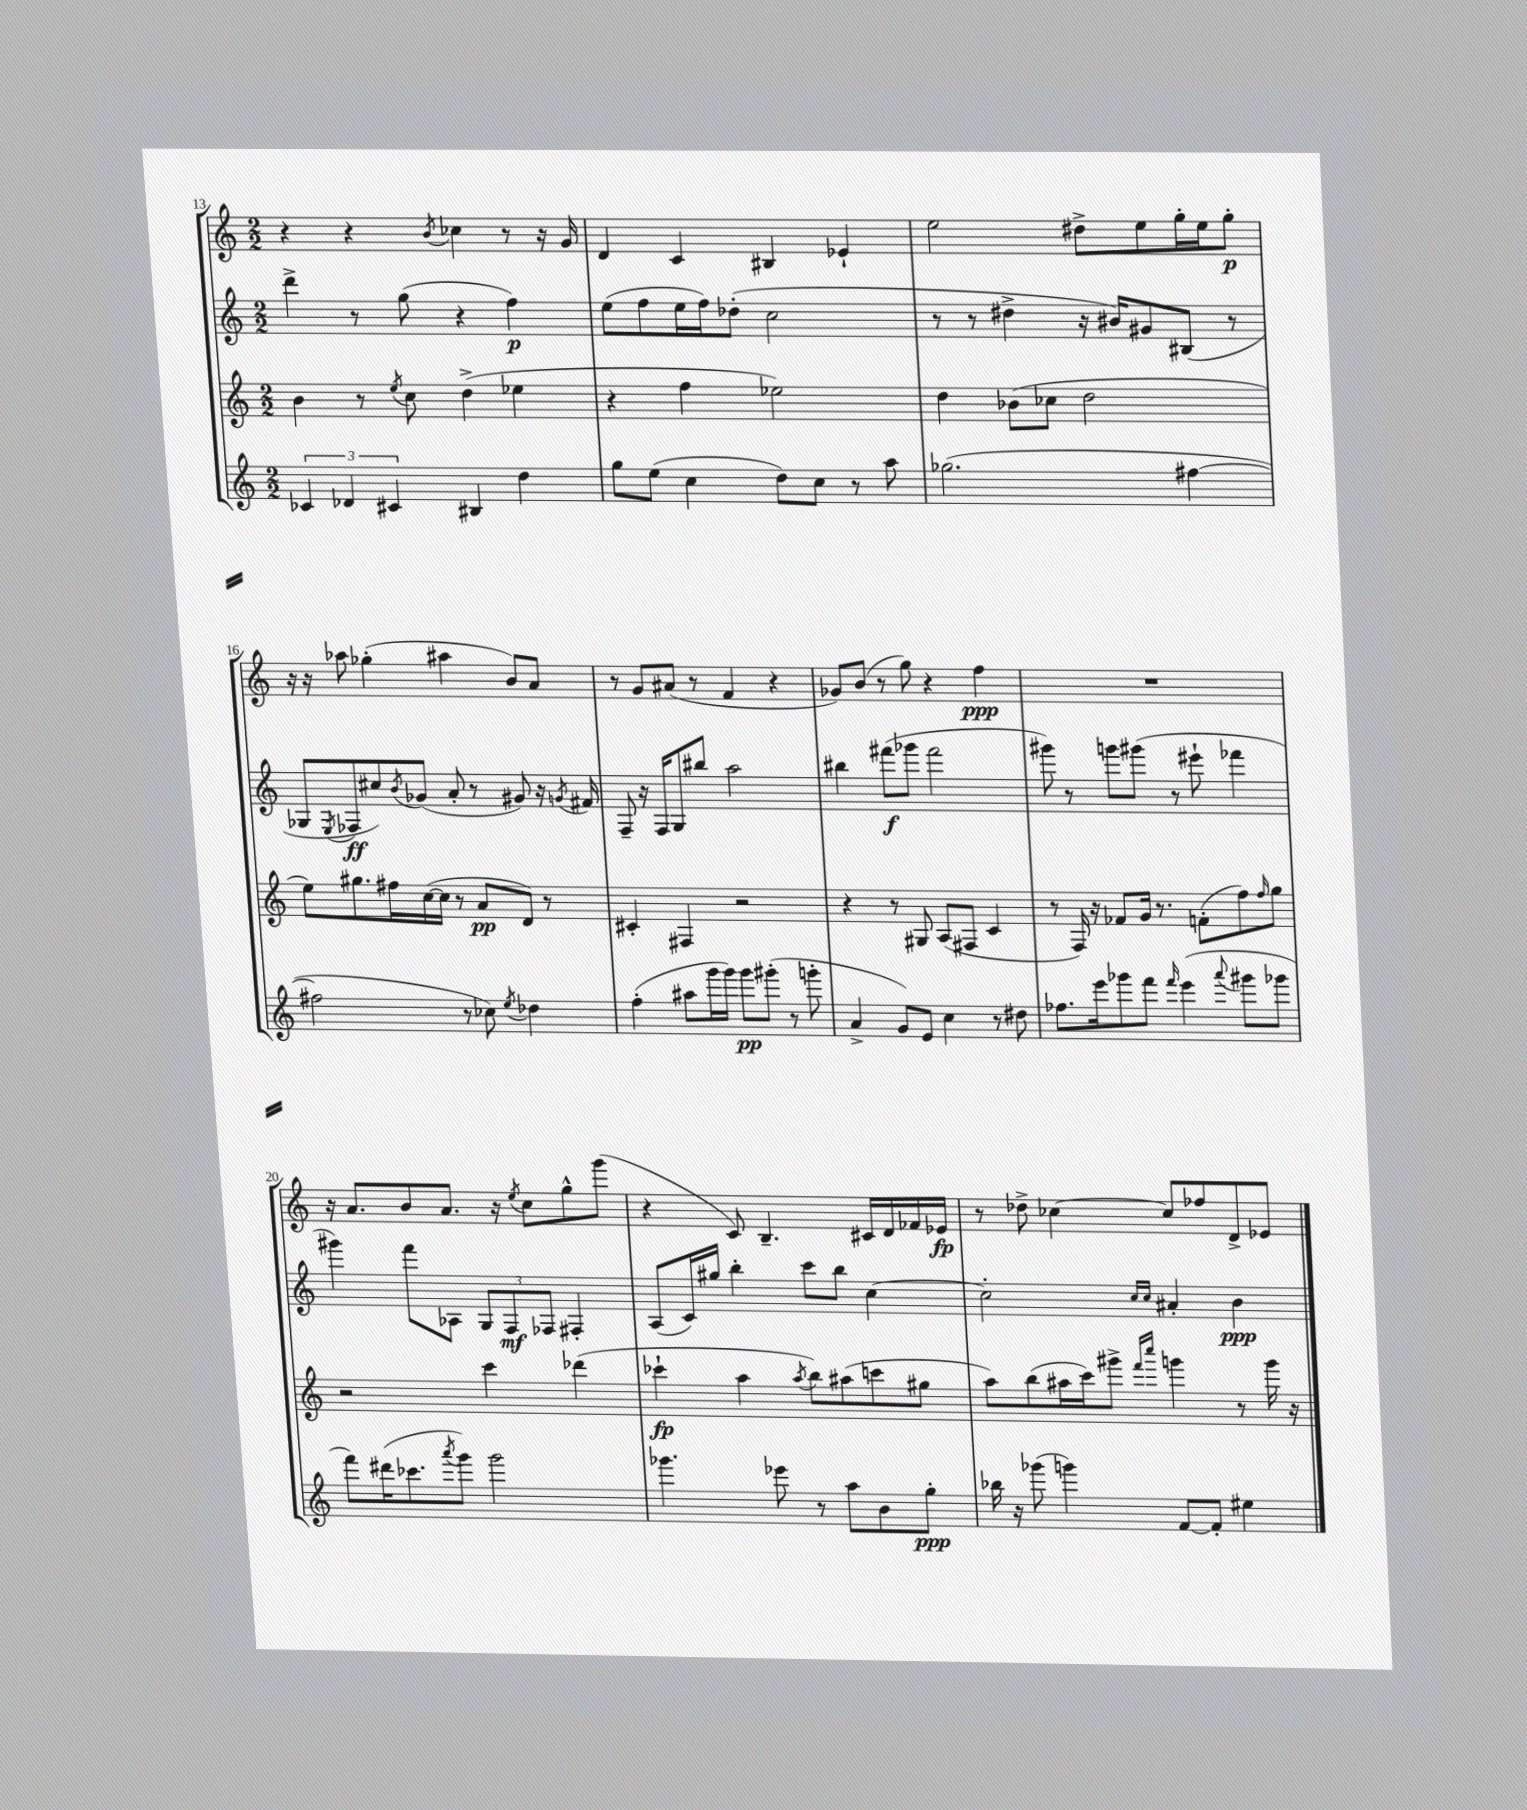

**kern	**kern	**kern	**kern
*staff4	*staff3	*staff2	*staff1
*clefG2	*clefG2	*clefG2	*clefG2
*k[]	*k[]	*k[]	*k[]
*M2/2	*M2/2	*M2/2	*M2/2
6c-	4b	4ddd^	4r
6d-	.	.	.
.	8r	8r	4r
6c#	.	.	.
.	8qee	.	.
.	8cc	(8gg	.
.	.	.	8qb
4B#	(4dd^	4r	4cc-
4dd	4ee-	4ff)	8r
.	.	.	16r
.	.	.	16g
=	=	=	=
8gg	4r	(8ee	4d
(8ee	.	8ff	.
4cc	4ff	16ee	4c
.	.	16ff)	.
.	.	(8dd-'	.
8dd)	2ee-)	2cc	4B#
8cc	.	.	.
8r	.	.	4e-`
8aa	.	.	.
=	=	=	=
(2.gg-	4dd	8r	2ee
.	.	8r	.
.	(8b-	4dd#^	.
.	8cc-	.	.
.	2dd	16r	8dd#^
.	.	16b#)	.
.	.	8g#	8ee
[4ff#	.	(8B#	16gg'
.	.	.	16ee
.	.	8r	8gg'
=	=	=	=
2ff#]	8ee)	8G-	16r
.	.	.	16r
.	.	8qE	.
.	8.gg#	8F-	8aa-
.	.	8cc#)	(4gg-'
.	16ff#	.	.
.	.	8qb	.
.	([16cc	(8g-	.
.	16cc]	.	.
8r	8r	8a'	4aa#
8cc-)	8a	8r	.
8qee	.	.	.
4dd-	8d)	8g#)	8b)
.	8r	16r	8a
.	.	8qg	.
.	.	16f#	.
=	=	=	=
(4ff'	4c#'	8F~	8r
.	.	16r	8g
.	.	16F	.
8aa#	4F#	8G	(8a#
16ggg	.	8bb#	8r
16ggg)	.	.	.
8ggg	2r	2aa	4f
(8ggg#'	.	.	.
8r	.	.	4r
8ggg'	.	.	.
=	=	=	=
4a^	4r	4bb#	8g-)
.	.	.	(8b
8g)	8r	(8fff#	8r
8e	8G#	8ggg-	8gg)
4cc	(8A	2fff#	4r
.	8F#	.	.
8r	4c	.	4ff
8dd#	.	.	.
=	=	=	=
8.ff-	8r	8ggg#)	1r
.	16F)	8r	.
16eee	16r	.	.
8ggg-	8f-	8ggg	.
8fff	16g	(8ggg#	.
.	8.r	.	.
16qqfff	.	.	.
(4eee	.	8r	.
.	(8f'	8eee#`	.
8qqaaa	.	.	.
8ggg#	8ff)	4fff-	.
.	16qqff	.	.
8ggg-	8gg	.	.
=	=	=	=
8fff)	2r	4ggg#)	16r
.	.	.	8.a
(16ddd#	.	.	.
8.ccc-	.	.	.
.	.	8fff	8b
8qaaa	.	.	.
8ggg)	.	8A-	8.a
2ggg	4ccc	12G	.
.	.	.	16r
.	.	12F	.
.	.	.	8qee
.	.	.	8cc
.	.	12F-	.
.	(4ddd-	4F#'	8gg^^
.	.	.	(8ggg
=	=	=	=
4.ggg-	4ccc-`	(8A	4r
.	.	16c)	.
.	.	16gg#	.
.	4aa	4bb'	8c)
8eee-	.	.	4.B~
.	8qaa	.	.
8r	8bb)	8ccc	.
8aa	(8aa#	8bb	.
8b	8ccc	[4cc	16c#
.	.	.	16d
8gg'	8gg#	.	16f-
.	.	.	16e-
=	=	=	=
16bb-	8aa)	2cc']	8r
16r	.	.	.
(8ggg-	(8bb	.	8dd-^
4ggg)	16aa#	.	[4cc-
.	16ccc)	.	.
.	8ggg#^	.	.
.	16qqfff	16qqcc	.
.	16qqcccc	16qqcc	.
[8f	4ggg	4a#'	8cc-]
8f']	.	.	8ff-
4ee#	8r	4b	8d^
.	16ggg	.	8e-
.	16r	.	.
==	==	==	==
*-	*-	*-	*-
